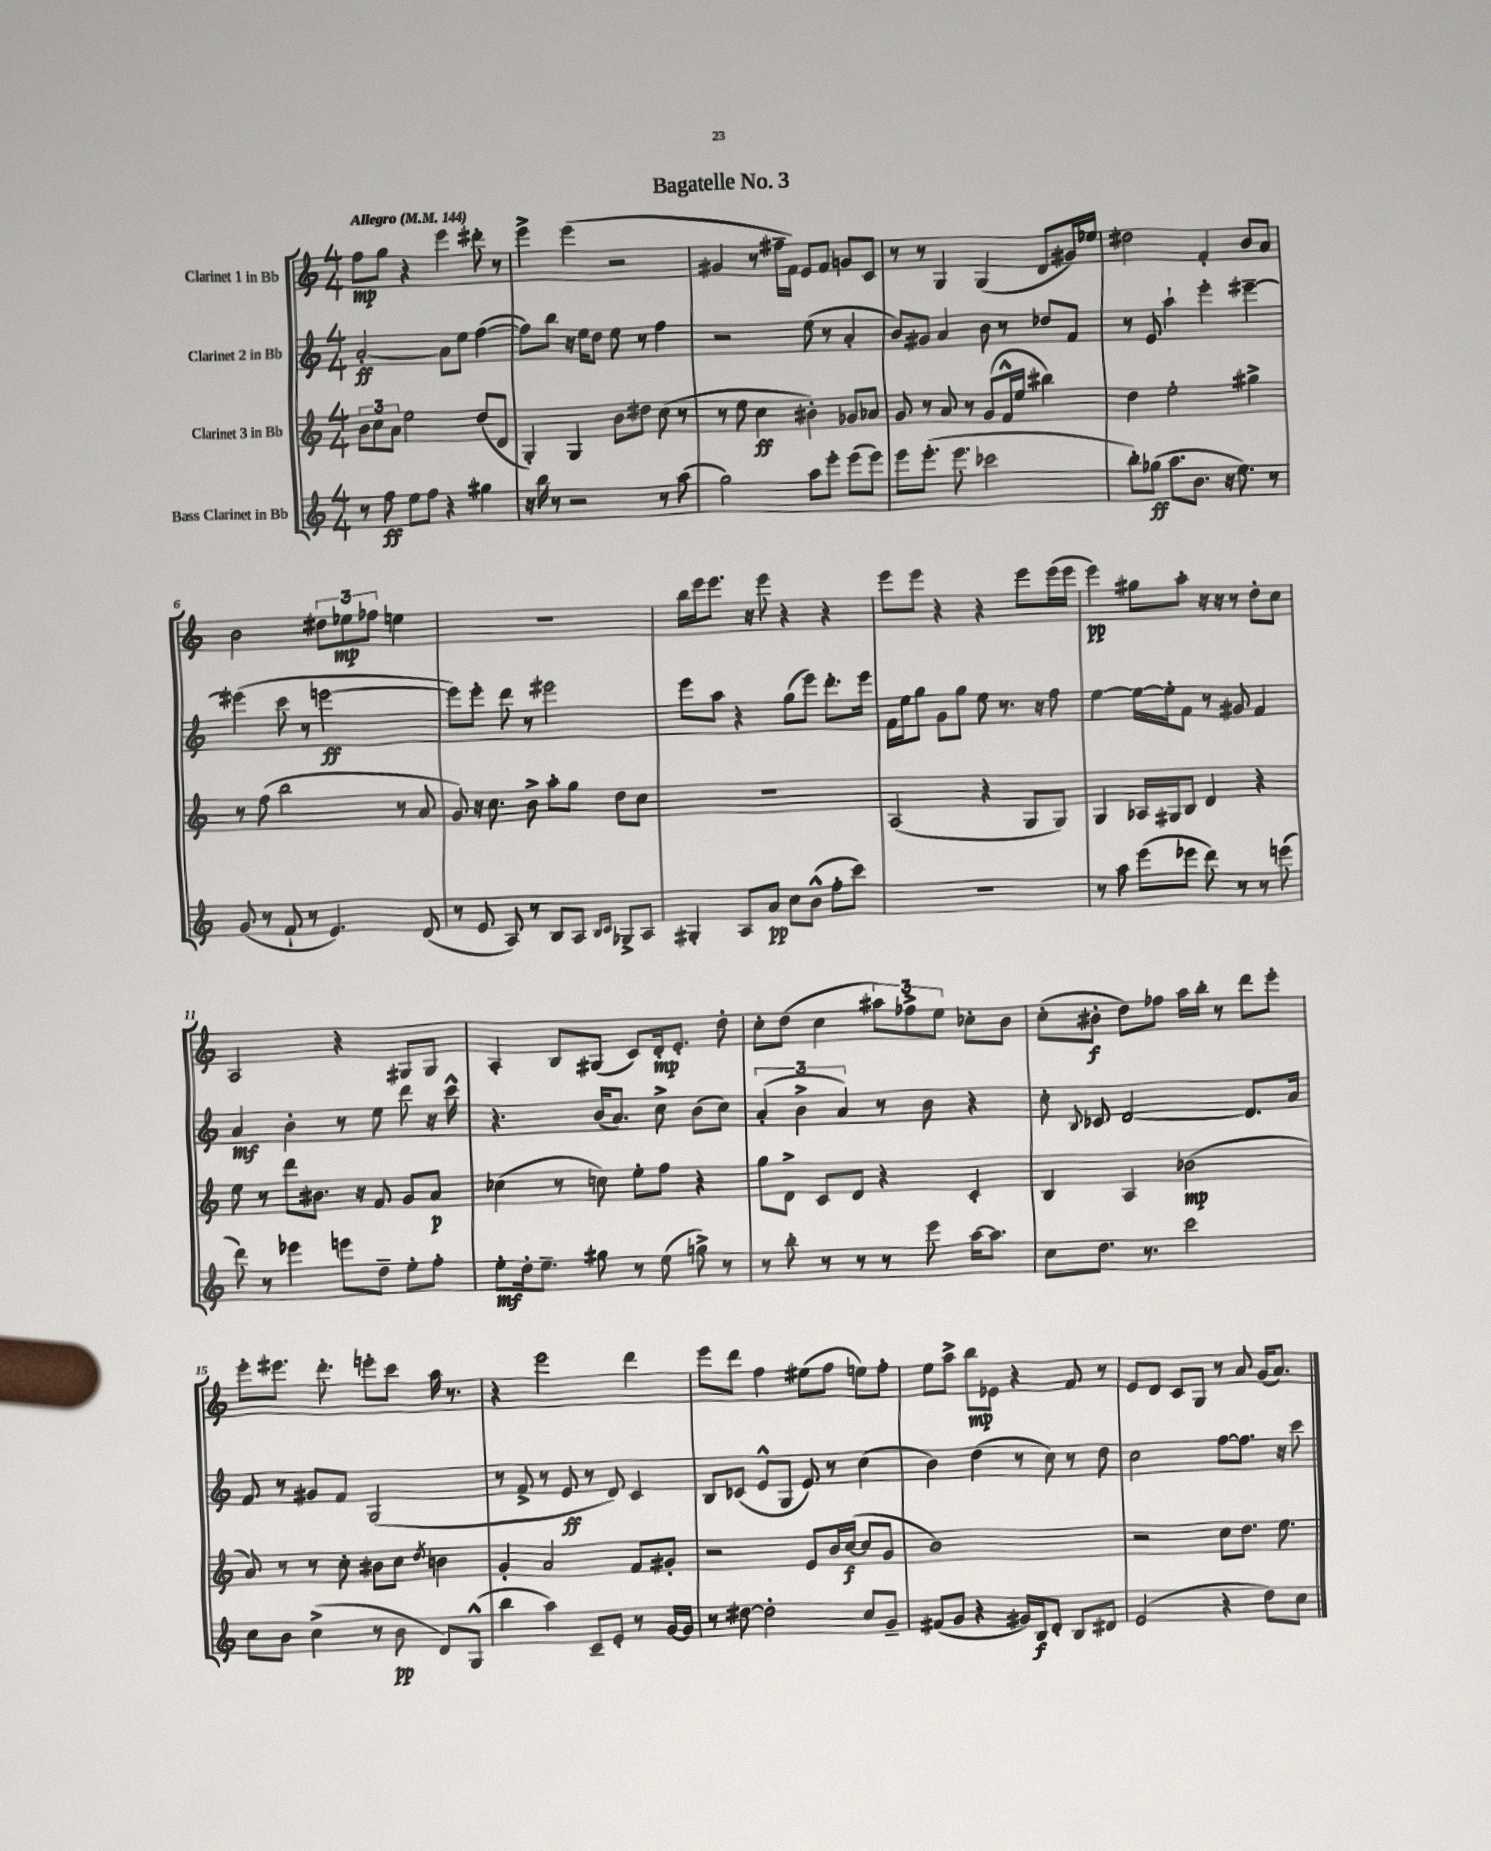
\header { title = "Bagatelle No. 3" }
<<
\new StaffGroup <<
\new Staff = "s0" \with { instrumentName = "Clarinet 1 in Bb" } {
    \clef treble \key c \major \numericTimeSignature \time 4/4 \tempo "Allegro" 4 = 144
    \autoBeamOff f''8[\mp g''8] r4 e'''4 dis'''8-. r8 |
    e'''4-> e'''4( r2 |
    gis'4 r8 fis''16[-- f'16]) e'8[ f'8] g'8[ c'8] |
    r8 r8 g4 g4( d'8[ gis'16) ees''16] |
    dis''2 f'4-. b'8[ a'8] |
    b'2 \tuplet 3/2 { dis''8[ ees''8\mp fes''8] } e''4 |
    R1 |
    b''16[ e'''16 e'''8.] r16 e'''8 r4 r4 |
    e'''8[ e'''8] r4 r4 e'''8[ e'''16( e'''16] |
    e'''4\pp) gis''8[ a''8]-. r16 r16 r8 d''8[-. c''8] |
    a2 r4 gis8[ gis8] |
    a4-. b8[ gis8]( c'8[) d'16-.\mp e'8.]-. d''8-. |
    c''8[-. d''8]( c''4 \tuplet 3/2 { ais''8[) fes''8-> e''8] } ces''8[-. b'8] |
    c''8[-.( bis'8]-.\f d''8[) fes''8] a''16[ b''16]-. r8 d'''8[ e'''8]-. |
    e'''8[-. eis'''8.] d'''8.-. e'''8[-. c'''8] a''16 r8. |
    r4 e'''2 d'''4 |
    e'''8[ d'''8] f''4 eis''8[( f''8] e''8[) f''8]-. |
    e''8[ a''8]-> b''8[\mp ees'8] r4 f'8 r8 |
    e'8[ d'8] c'8[ g8] r8 a'8 g'16[( a'8.]) \bar "|." |
}
\new Staff = "s1" \with { instrumentName = "Clarinet 2 in Bb" } {
    \clef treble \key c \major \numericTimeSignature \time 4/4
    \autoBeamOff a'2~-.\ff a'8[ e''8] f''4~( |
    f''8[) b''8] r16 e''16[ d''8] e''8 r8 f''4 |
    r2 e''8( r8 a'4-. |
    b'8[) gis'8] a'4 b'8 r8 des''8[ f'8] |
    r8 e'8 a''4-! e'''4-. eis'''4~-- |
    eis'''4( c'''8 r8 e'''2~\ff |
    e'''8[) e'''8]-. d'''8 r8 eis'''2 |
    e'''8[ a''8] r4 g''8[( e'''8]) d'''8.[-. e'''16] |
    f'16[ e''16 g''8] g'8[ g''8] e''8 r8. r16 f''8 |
    e''4~ e''16[~ e''16-. f'8] r8 gis'8 f'4 |
    a'4\mf b'4-. r8 e''8 d'''8 r16 c'''16-^ |
    r4. b'16[( a'8.]) c''8-> b'8[( c''8]) |
    \tuplet 3/2 { a'4-.( b'4-> a'4) } r8 b'8 r4 |
    c''8-. \appoggiatura { b8 } ces'8 d'2~ d'8.[ a'16] |
    f'8 r8 gis'8[ f'8] g2( |
    r8 f'8-> r8 e'8\ff r8 d'8) c'4 |
    b8[ ces'8]( e'8[-^ g8] e'8) r8 c''4( |
    b'4) d''4( r8 c''8) r8 d''8 |
    c''2 f''8[~ f''8.] r16 c'''8 \bar "|." |
}
\new Staff = "s2" \with { instrumentName = "Clarinet 3 in Bb" } {
    \clef treble \key c \major \numericTimeSignature \time 4/4
    \autoBeamOff \tuplet 3/2 { b'8[ c''8 a'8] } e''2 d''8[( d'8] |
    g4-.) g4 b'8[ dis''8] c''8( r8 |
    r8 e''8 c''4\ff bis'4-.) ges'8[ aes'8] |
    g'8 r8 a'8 r8 g'8[( f'16-^ e''16] bis''4) |
    d''4 e''2-. gis''4-> |
    r8 f''8( b''2 r8 a'8 |
    g'8) r16 c''8. b'8-> a''8[-. g''8] d''8[ c''8] |
    R1 |
    a2( r4 g8[ g8]) |
    g4 aes16[ gis16 b8] d'4 r4 |
    e''8 r8 d'''8[ bis'8.] r16 f'8 g'8[ a'8]\p |
    ces''4( r8 c''8) e''8[-. f''8] r4 |
    g''8[ d'8]-> c'8[ d'8] r4 c'4-. |
    b4 a4 bes'2\mp( |
    a'8) r8 r8 c''8-. bis'8[ c''8] \acciaccatura { d''8 } b'4 |
    g'4-. a'2 f'8[ gis'8]-. |
    r2 e'8[ b'16 c''16]~\f( c''8[ g'8] |
    b'1) |
    r2 c''8[ d''8.] e''8. \bar "|." |
}
\new Staff = "s3" \with { instrumentName = "Bass Clarinet in Bb" } {
    \clef treble \key c \major \numericTimeSignature \time 4/4
    \autoBeamOff r8 f''8\ff e''8[ f''8] r4 gis''4 |
    r16 b''16 r8 r2 r8 a''8( |
    g''2) a''8[ e'''8]-. e'''8[( e'''8]) |
    e'''8[ e'''8.]-.( e'''8. ces'''2 |
    b''8[-.) ges''8]\ff( a''8.[ b'8.] r16 e''8.) r8 |
    g'8( r8 f'8-! r8 e'4.) d'8( |
    r8 e'8 a8) r8 b8[ a8] \grace { b16[ c'16] } ges8[-> a8] |
    gis4-. a8[ a'8]\pp c''8[ b'8]-^( f''8[-. c'''8]) |
    R1 |
    r8 a''8 e'''8[( ees'''8] d'''8) r8 r8 e'''8( |
    d'''8) r8 ees'''4 e'''8[ d''8]-- e''8[-. f''8]-. |
    e''8[-.\mf d''16-. e''8.]-- gis''8 r8 e''8( g''8->) r8 |
    r8 b''8-. r8 r8 r8 e'''8 a''16[~ a''8.] |
    c''8[ d''8.] r8. c'''2 |
    c''8[ b'8] c''4->( r8 b'8\pp d'8[) g8]-^( |
    b''4 a''4) c'8[-- e'8]-. r8 g'16[~ g'16] |
    r8 dis''8~ dis''2-. c''8[ g'8]-- |
    fis'8[( g'8] r4 gis'16[) b16\f d'8]-. b8[ dis'8] |
    e'2( r4 d''8[) c''8] \bar "|." |
}
>>
>>
